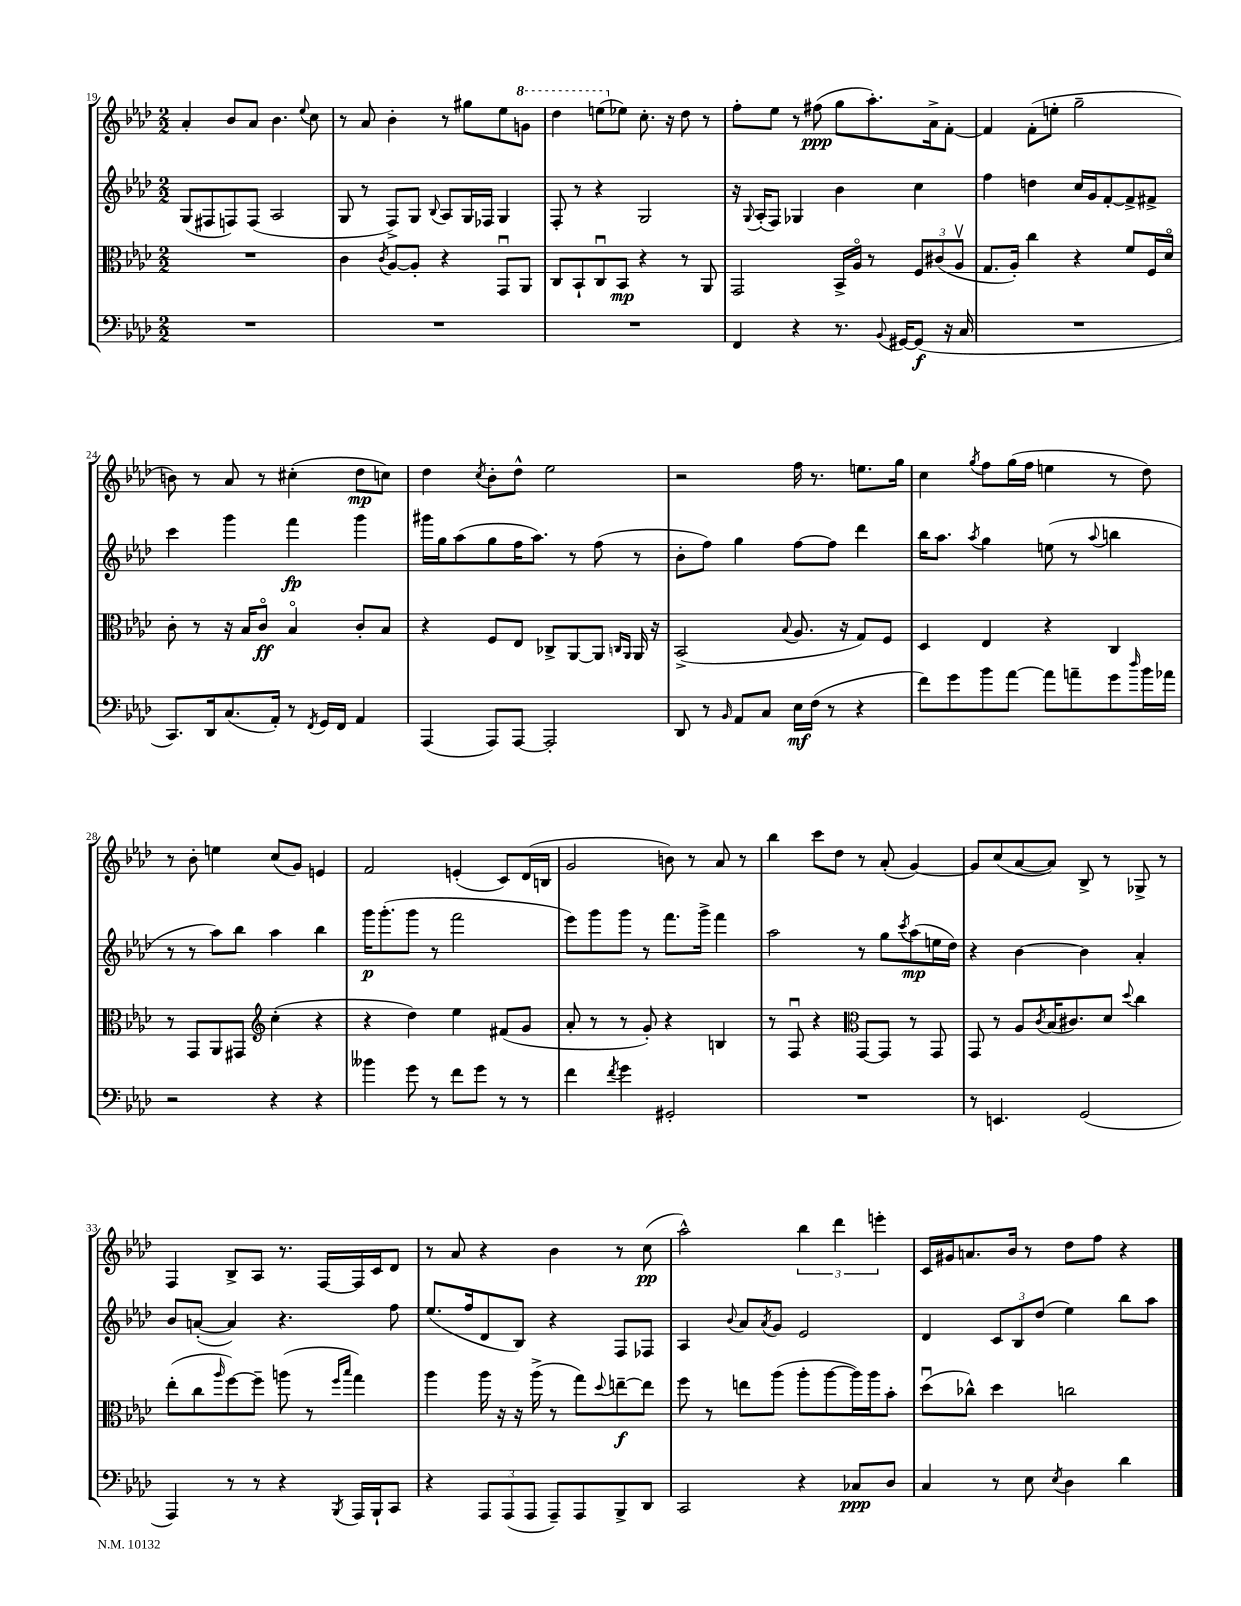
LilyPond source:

<<
\new StaffGroup <<
\new Staff = "s0" {
    \clef treble \key aes \major \numericTimeSignature \time 2/2
    aes'4-. bes'8 aes'8 bes'4. \appoggiatura { ees''8 } c''8 |
    r8 aes'8 bes'4-. r8 gis''8 ees''8 \ottava #1 g''8 |
    des'''4 e'''8( \ottava #0 ees''!8) c''8.-. r16 des''8 r8 |
    f''8-. ees''8 r8 fis''8\ppp( g''8 aes''8.-.) aes'16-> f'8~-. |
    f'4 f'8-.( e''8-. g''2-- |
    b'8) r8 aes'8 r8 cis''4-.( des''8\mp c''8) |
    des''4 \acciaccatura { c''8 } bes'8-. des''8-^ ees''2 |
    r2 f''16 r8. e''8. g''16 |
    c''4 \acciaccatura { g''8 } f''8 g''16( f''16 e''4 r8 des''8) |
    r8 bes'8-. e''4 c''8( g'8) e'4 |
    f'2 e'4-.( c'8) des'16( b16 |
    g'2 b'8) r8 aes'8 r8 |
    bes''4 c'''8 des''8 r8 aes'8-.( g'4~) |
    g'8 c''8( aes'8~ aes'8) bes8-> r8 ges8-> r8 |
    f4 bes8-> aes8 r8. f16~ f16 c'16 des'8 |
    r8 aes'8 r4 bes'4 r8 c''8\pp( |
    aes''2-^) \tuplet 3/2 { bes''4 des'''4 e'''4-. } |
    c'16 gis'16 a'8. bes'16 r8 des''8 f''8 r4 \bar "|." |
}
\new Staff = "s1" {
    \clef treble \key aes \major \numericTimeSignature \time 2/2
    g8( fis8 f8) f8( aes2 |
    g8 r8 f8->) g8 \appoggiatura { bes8 } aes8 g16 fes16 g4 |
    f8-. r8 r4 g2 |
    r16 \appoggiatura { g8 } aes16-.( f8) ges4 bes'4 c''4 |
    f''4 d''4 c''16 g'16 f'8~-. f'8-> fis'8-> |
    c'''4 g'''4 f'''4\fp g'''4 |
    gis'''16 g''16 aes''8( g''8 f''16 aes''8.) r8 f''8( r8 |
    bes'8-. f''8) g''4 f''8~ f''8 des'''4 |
    bes''16 aes''8. \acciaccatura { aes''8 } g''4 e''8( r8 \appoggiatura { aes''8 } b''4 |
    r8 r8 aes''8) bes''8 aes''4 bes''4 |
    g'''16\p g'''8.-.( g'''8 r8 f'''2 |
    ees'''8) g'''8 g'''8 r8 f'''8. g'''16-> f'''4 |
    aes''2 r8 g''8 \acciaccatura { c'''8 } aes''8\mp( e''16 des''16) |
    r4 bes'4~ bes'4 aes'4-. |
    bes'8 a'8~-.( a'4) r4. f''8 |
    ees''8.( f''16 des'8 bes8) r4 f8 fes8 |
    aes4 \appoggiatura { bes'8 } aes'8 \acciaccatura { aes'8 } g'8 ees'2 |
    des'4 \tuplet 3/2 { c'8 bes8 des''8( } ees''4) bes''8 aes''8 \bar "|." |
}
\new Staff = "s2" {
    \clef alto \key aes \major \numericTimeSignature \time 2/2
    R1 |
    c'4 \acciaccatura { c'8 } aes8~ aes8-. r4 g,8\downbow aes,8 |
    c8 bes,8-! c8\downbow bes,8\mp r4 r8 aes,8 |
    g,2 bes,16-> aes16\flageolet r8 \tuplet 3/2 { f8 cis'8( aes8\upbow } |
    g8. aes16-.) c''4 r4 f'8 f16 des'16\flageolet |
    c'8-. r8 r16 bes16 c'8\flageolet\ff bes4\flageolet c'8-. bes8 |
    r4 f8 ees8 ces8-> aes,8~ aes,8 \grace { c16 aes,16 } aes,16 r16 |
    bes,2->( \appoggiatura { bes8 } aes8. r16 g8) f8 |
    des4 ees4 r4 c4 |
    r8 g,8 aes,8 gis,8 \clef treble c''4-.( r4 |
    r4 des''4) ees''4 fis'8( g'8 |
    aes'8-. r8 r8 g'8-.) r4 b4 |
    r8 f8\downbow r4 \clef alto g,8~ g,8 r8 g,8 |
    g,8 r8 aes8 \acciaccatura { c'8 } bes16( cis'8.) des'8 \appoggiatura { des''8 } c''4 |
    ees''8-.( c''8 \grace { aes''16 } f''8~) f''8-- a''8( r8 \grace { f''16 bes''16 } g''4) |
    aes''4 aes''16 r16 r16 aes''16->( r8 g''8) \appoggiatura { des''8 } e''8~--\f e''8 |
    f''8 r8 e''8 aes''8( aes''8-. aes''8~ aes''16) aes''16 bes'8-. |
    des''8\downbow( ces''8-^) des''4 c''2 \bar "|." |
}
\new Staff = "s3" {
    \clef bass \key aes \major \numericTimeSignature \time 2/2
    R1 |
    R1 |
    R1 |
    f,4 r4 r8. \appoggiatura { bes,8 } gis,16~ gis,8\f( r16 c16 |
    R1 |
    c,8.) des,16 c8.( aes,16-.) r8 \acciaccatura { f,8 } g,16 f,16 aes,4 |
    aes,,4( aes,,8) aes,,8~ aes,,2-. |
    des,8 r8 \grace { bes,16 } aes,8 c8 ees16\mf f16( r8 r4 |
    f'8) g'8 bes'8 aes'8~ aes'8 a'8-- g'8 \grace { des''16 } bes'16 aes'16 |
    r2 r4 r4 |
    beses'4 g'8 r8 f'8 g'8 r8 r8 |
    f'4 \acciaccatura { f'8 } g'4 gis,2-. |
    R1 |
    r8 e,4. g,2( |
    aes,,4) r8 r8 r4 \acciaccatura { bes,,8 } aes,,16 bes,,16-! c,8 |
    r4 \tuplet 3/2 { aes,,8 aes,,8( aes,,8 } aes,,8--) aes,,8 bes,,8-> des,8 |
    c,2 r4 ces8\ppp des8 |
    c4 r8 ees8 \acciaccatura { ees8 } des4 des'4 \bar "|." |
}
>>
>>
\layout { \context { \Score currentBarNumber = #19 } }
